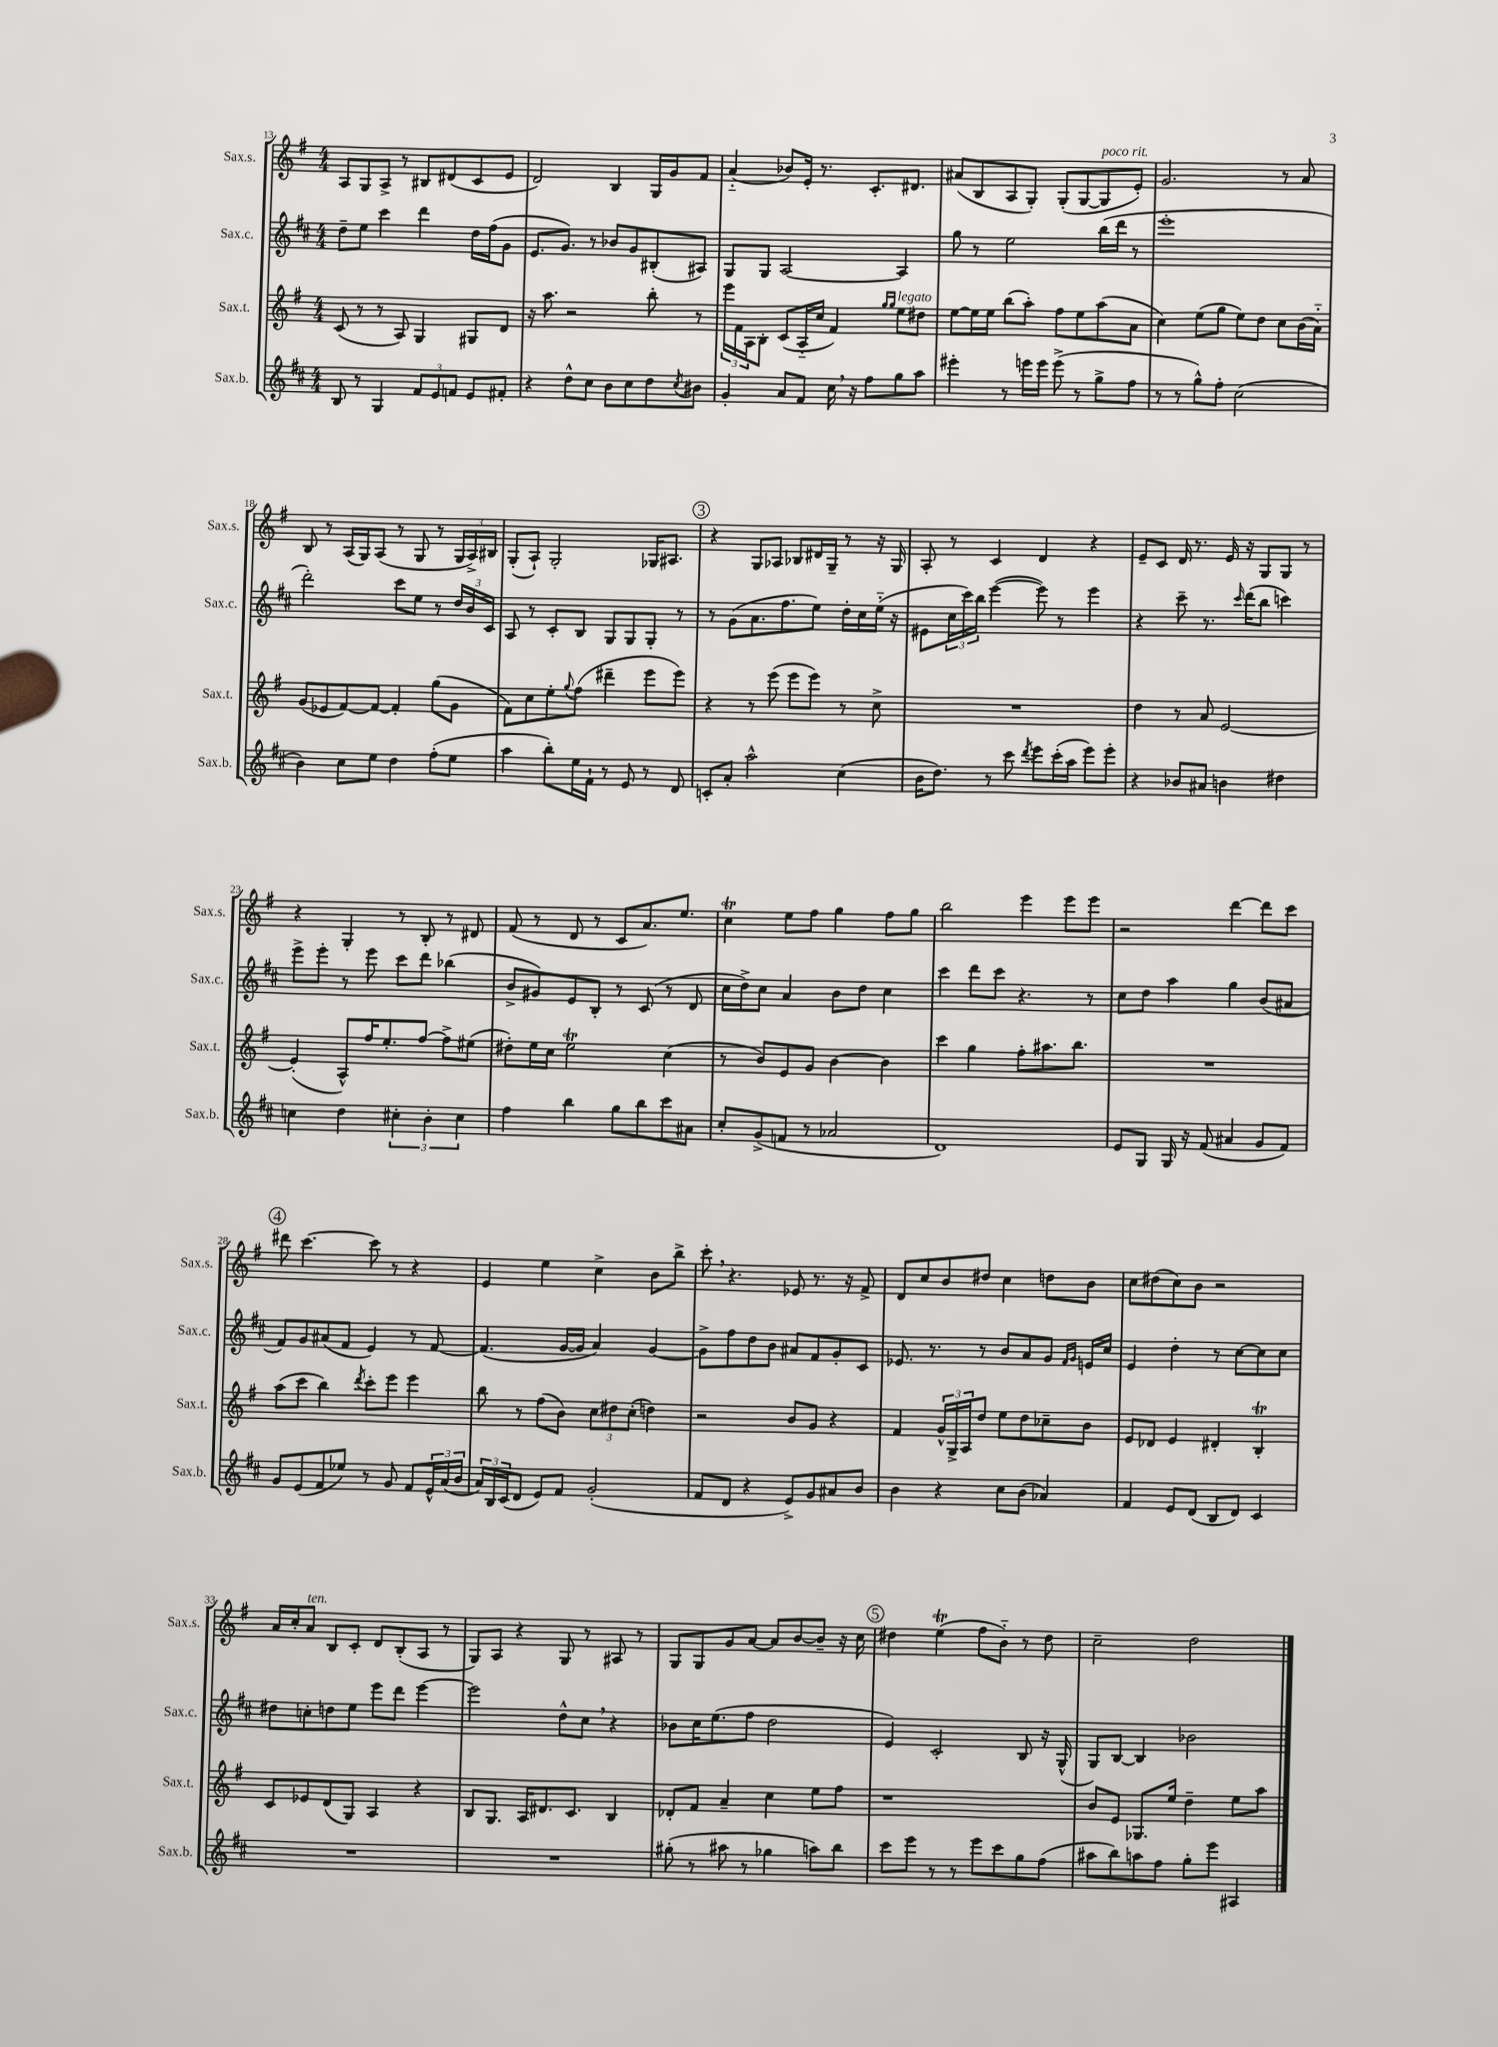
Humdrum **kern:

**kern	**kern	**kern	**kern
*part4	*part3	*part2	*part1
*staff4	*staff3	*staff2	*staff1
*I"Sax.b.	*I"Sax.t.	*I"Sax.c.	*I"Sax.s.
*I'Sax.b.	*I'Sax.t.	*I'Sax.c.	*I'Sax.s.
*clefG2	*clefG2	*clefG2	*clefG2
*k[f#c#]	*k[f#]	*k[f#c#]	*k[f#]
*M4/4	*M4/4	*M4/4	*M4/4
=13	=13	=13	=13
8B/	(8c/	8dd~\L	8A/L
8r	8r	8ee\J	8G/
4G/	8r	4ccc#\	8A^/J
.	8A/)	.	8r
12f#/L	4G/	4ddd\	8B#X/L
12e/	.	.	.
.	.	.	(8d#X/
12fn/J	.	.	.
8e/L	8G#X/L	16dd\LL	8c/
.	.	(16ff#\J	.
8f#X'/J	8d/J	8g\J	8e/J
=14	=14	=14	=14
4r	16r	8.e/L	2d/)
.	8.aa\	.	.
.	.	8.g/J)	.
8dd^^\L	2r	.	.
8cc#\J	.	8r	.
8b\L	.	8b-X/L	4B/
8cc#\	.	8g/	.
8dd\	8bb'\	(8B#X'/	16G/LL
.	.	.	16g/J
8qcc#/	.	.	.
8b#X\J	8r	8A#X/J)	8f#/J
=15	=15	=15	=15
4g'/	24eee\LL	8G/L	(4a/
.	24f#\	.	.
.	24A\J	.	.
.	8B'\J	8G/J	.
8a/L	(8c/L	[2A/	8b-X/L)
8f#/J	16A/L	.	16e'/Jk
.	16cc/JJ	.	8.r
16cc#,\	4f#/)	.	.
16r	.	.	.
8ff#\L	.	.	8.c'/L
.	16qqgg/LL	.	.
.	16qqgg/JJ	.	.
!	!LO:TX:a:i:t=legato	!	!
8gg\	8ee\L	4A/]	.
.	.	.	8.d#X/J
8aa\J	8dd#X\J	.	.
=16	=16	=16	=16
4eee#X'\	[8ee\L	8gg\	(8a#X/L
.	16ee\L]	8r	8B/
.	16ee\JJ	.	.
8r	(8bb\L	2ee\	8A/
16eeen\LL	8aa'\J)	.	8G'/J)
16eee\JJ	.	.	.
(8eee^\	8ff#\L	.	(8G'/L
8r	8ee\	.	[8G/
!	!	!	!LO:TX:a:i:t=poco rit.
8gg^\L	(8aa\	(16bb\LL	8G/]
.	.	16ddd\JJ	.
8ff#\J	8a\J	8r	8e'/J)
=17	=17	=17	=17
8r	4cc\)	1eee'	2.g/
8r	.	.	.
8gg^^\L)	(8ee\L	.	.
8ff#'\J	8gg\J	.	.
(2cc#\	8ee\L)	.	.
.	8dd\J	.	.
.	8cc\L	.	8r
.	(16b\L	.	8a/
.	16a\JJ)	.	.
!!LO:LB:g=z
=18	=18	=18	=18
4b\)	(8g/L	2ddd'\)	8B/
.	8e-X/	.	8r
8cc#\L	[8f#/)	.	(16A/LL
.	.	.	16G/J)
8ee\J	8f#/J_	.	(8A/J
4dd\	4f#'/]	8ccc#\L	8r
.	.	8ee\J	8G/
(8ff#'\L	(8gg\L	8r	8r
8ee\J	8g\J	24dd/LL	24G/LL
.	.	24b/	24A^/)
.	.	24c#/JJ	24B#X/JJ
=19	=19	=19	=19
4aa\	8f#\L)	8A/	(8G'/L
.	8cc\	8r	8A`/J)
8bb'\L)	8ee'\	8c#'/L	2G'/
.	8qqgg/	.	.
16ee\L	(8ff#\J	8B/J	.
16f#`\JJ	.	.	.
8r	4ddd#X~\	8G/L	.
8e/	.	8G/	.
8r	8eee\L	8G'/J	16G-X/KL
.	.	.	8.A#X/J
8d/	8eee\J)	8r	.
!!LO:REH:place=s1:t=3
=20	=20	=20	=20
8cn'/L	4r	8r	4r
8a'/J	.	(8g\L	.
2aa^^\	8r	8.a\	8G/L
.	(8eee\	.	8A-X/J
.	.	8.ff#\	.
.	8eee\L	.	8B-X/L
.	8eee\J)	8ee\J)	16d#X/L
.	.	.	16G~/JJ
(4cc#\	8r	16dd'\LL	8r
.	.	16cc#\	.
.	8cc^\	(16ee\JJ	16r
.	.	16r	16G/
=21	=21	=21	=21
16b\KL	1r	8e#X\L	8A'/
8.dd\J)	.	.	.
.	.	24cc#\L	8r
.	.	24ccc#\)	.
.	.	24bb\JJ	.
8r	.	([4eee\	4c/
8ccc#\	.	.	.
8qddd/	.	.	.
8eee\L	.	8eee\])	4d/
(16ccc#'\L	.	8r	.
16aa\JJ	.	.	.
8eee\L)	.	4eee\	4r
8eee'\J	.	.	.
=22	=22	=22	=22
4r	4dd\	4r	8e~/L
.	.	.	8c/J
8b-X/L	8r	8ccc#~\	16d/
.	.	.	8.r
8a#X/J	8a/	8.r	.
4bn\	[2e/	.	16e/
.	.	16qqccc#/	.
.	.	(16ddd\KL	16r
.	.	8bb\J	8G/L
4dd#X\	.	4cccn\)	8G/J
.	.	.	8r
!!LO:LB:g=z
=23	=23	=23	=23
4ccn\	(4e'/]	8eee^\L	4r
.	.	8eee'\J	.
4dd\	8A^^/L)	8r	4G'/
.	16ff#/K	8eee\	.
.	8.ee'/	.	.
6cc#X'\	.	8ccc#\L	8r
.	[8ff#/J	8ddd\J	8B'/
6b'\	.	.	.
.	8ff#^\L]	(4bb-X\	8r
6cc#\	.	.	.
.	(8ee#X\J	.	8d#X/
=24	=24	=24	=24
4ff#\	8dd#X'\L)	8b^/L	(8f#/
.	16ee\L	8g#X/)	8r
.	16cc\JJ	.	.
4bb\	2eeT\	8e/	8d/
.	.	8B'/J	8r
8gg\L	.	8r	8c/L
8bb\	.	(8c#/	8.a/)
8ccc#\	(4cc\	8r	.
.	.	.	8.ee/J
8a#X\J	.	8d/	.
=25	=25	=25	=25
8cc#'/L	8r	16cc#\LL	4ccT\
.	.	16dd^\J)	.
(8g^/	8b/L)	8cc#\J	.
8fn/J	8e/	4a/	8ee\L
8r	8g/J	.	8ff#\J
2a-X/	[4b\	8b\L	4gg\
.	.	8dd\J	.
.	4b\]	4cc#\	8ff#\L
.	.	.	8gg\J
=26	=26	=26	=26
1d)	4ccc\	4ccc#\	2bb\
.	4gg\	8ddd\L	.
.	.	8ccc#\J	.
.	8ff#'\L	4.r	4eee\
.	8.aa#X\	.	.
.	.	.	8eee\L
.	8.bb\J	.	.
.	.	8r	8eee\J
=27	=27	=27	=27
8e/L	1r	8cc#\L	2r
8G/J	.	8dd\J	.
16G/	.	4aa\	.
16r	.	.	.
(8f#/	.	.	.
4a#X/	.	4gg\	[4ddd\
8g/L	.	(8b/L	8ddd\L]
8f#/J)	.	8a#X/J	8ccc\J
!!LO:LB:g=z
!!LO:REH:place=s1:t=4
=28	=28	=28	=28
8g/L	(8aa\L	8f#/L)	8ddd#X\
(8e/	8ccc\J	8g/	[4.ccc\
8f#/	4bb\)	(8a#X/	.
8ee-X/J)	.	8f#/J	.
.	8qddd/	.	.
8r	8ccc'\L	4e/)	8ccc\]
8g/	8eee\J	.	8r
8f#/L	4eee\	8r	4r
24e^^/L	.	[8f#/	.
(24a/	.	.	.
24b/JJ	.	.	.
=29	=29	=29	=29
24a/LL)	8bb\	(4.f#/]	4e/
24B/	.	.	.
(24c#/J	.	.	.
8d/J	8r	.	.
8e/L)	(8ff#\L	.	4ee\
8f#/J	8b\J)	[16g/LL	.
.	.	16g/JJ]	.
(2g'/	12cc\L	4a/)	4cc^\
.	12dd#X\	.	.
.	(12cc'\J	.	.
.	4ddn\)	[4g/	8b\L
.	.	.	8bb^\J
=30	=30	=30	=30
8f#/L	2r	8g^\L]	8ccc',\
8d/J	.	8ff#\	4.r
4r	.	8dd\	.
.	.	8b\J	.
8e^/L)	8b/L	8a#X/L	8e-X/
8g/	8g/J	8f#/	8.r
8a#X/	4r	8g'/	.
.	.	.	16r
8b/J	.	8c#/J	8f#^/
=31	=31	=31	=31
4b\	4f#/	8.e-X/	8d/L
.	.	.	8cc/
.	.	8.r	.
4r	24g^^/LL	.	8b/
.	24G^/	.	.
.	24A/J	.	.
.	8dd/J	8r	8dd#X/J
8cc#\L	8ee\L	8b/L	4cc\
(8b\J	8dd\	8a/	.
4a-X/)	8cc-X~\	8g/J	8ddn\L
.	.	16qqf#/LL	.
.	.	16qqg/JJ	.
.	8b\J	16en/LL	8b\J
.	.	16cc#/JJ	.
=32	=32	=32	=32
4f#/	8e/L	4e/	8cc\L
.	8d-X/J	.	(8dd#X\
8e/L	4e/	4dd'\	8cc\)
(8d/J	.	.	8b\J
8B/L	4d#X'/	8r	2r
8d/J)	.	[8cc#\L	.
4c#/	4Bt'/	8cc#\]	.
.	.	8cc#\J	.
!!LO:LB:g=z
=33	=33	=33	=33
1r	8c/L	8dd#X\L	16a/LL
.	.	.	16cc'/J
!	!	!	!LO:TX:a:i:t=ten.
.	8e-X/	8ccn'\	8a/J
.	(8d/	8ddn\	8B/L
.	8G/J)	8ee\J	8c'/J
.	4A/	8eee\L	8d/L
.	.	8ddd\J	(8B'/
.	4r	[4eee\	8A/J
.	.	.	8r
=34	=34	=34	=34
1r	8B/L	2eee\]	8G/L)
.	8.G/J	.	8A/J
.	.	.	4r
.	16A/KL	.	.
.	8.d#X/	.	.
.	.	8dd^^\L	8G/
.	8.c/J	.	.
.	.	8cc#,\J	8r
.	4B/	4r	8A#X/
.	.	.	8r
=35	=35	=35	=35
(8gg#X'\	8d-X'/L	8b-X\L	8G/L
8r	8f#/J	16cc#\K	8G/
.	.	(8.ee\	.
8aa#X\	4a~/	.	8g/
8r	.	8ff#\J	[8a/J
4gg-X\	4cc\	2dd\	8a/L]
.	.	.	[8b/
8aan\L)	8ee\L	.	8b~/J]
8bb\J	8ff#\J	.	16r
.	.	.	16cc\
!!LO:REH:place=s1:t=5
=36	=36	=36	=36
8ccc#\L	1r	4e/)	4dd#X\
8eee\J	.	.	.
8r	.	2c#'/	(4eeT\
8r	.	.	.
8eee\L	.	.	8ff#\L
8ccc#\	.	.	8b\J)
8gg\	.	8B/	8r
(8ff#\J	.	16r	8dd#\
.	.	(16G^^/	.
=37	=37	=37	=37
8aa#X\L	8b/L	8G/L)	2cc~\
8bb\)	8e/J	[8B/J	.
8aan\	8.G-X/L	4B/]	.
8ff#\J	.	.	.
.	16ee/Jk	.	.
8gg'\L	4dd~\	2b-X\	2dd\
8eee\J	.	.	.
4A#X/	8ee\L	.	.
.	8aa\J	.	.
==	==	==	==
*-	*-	*-	*-
